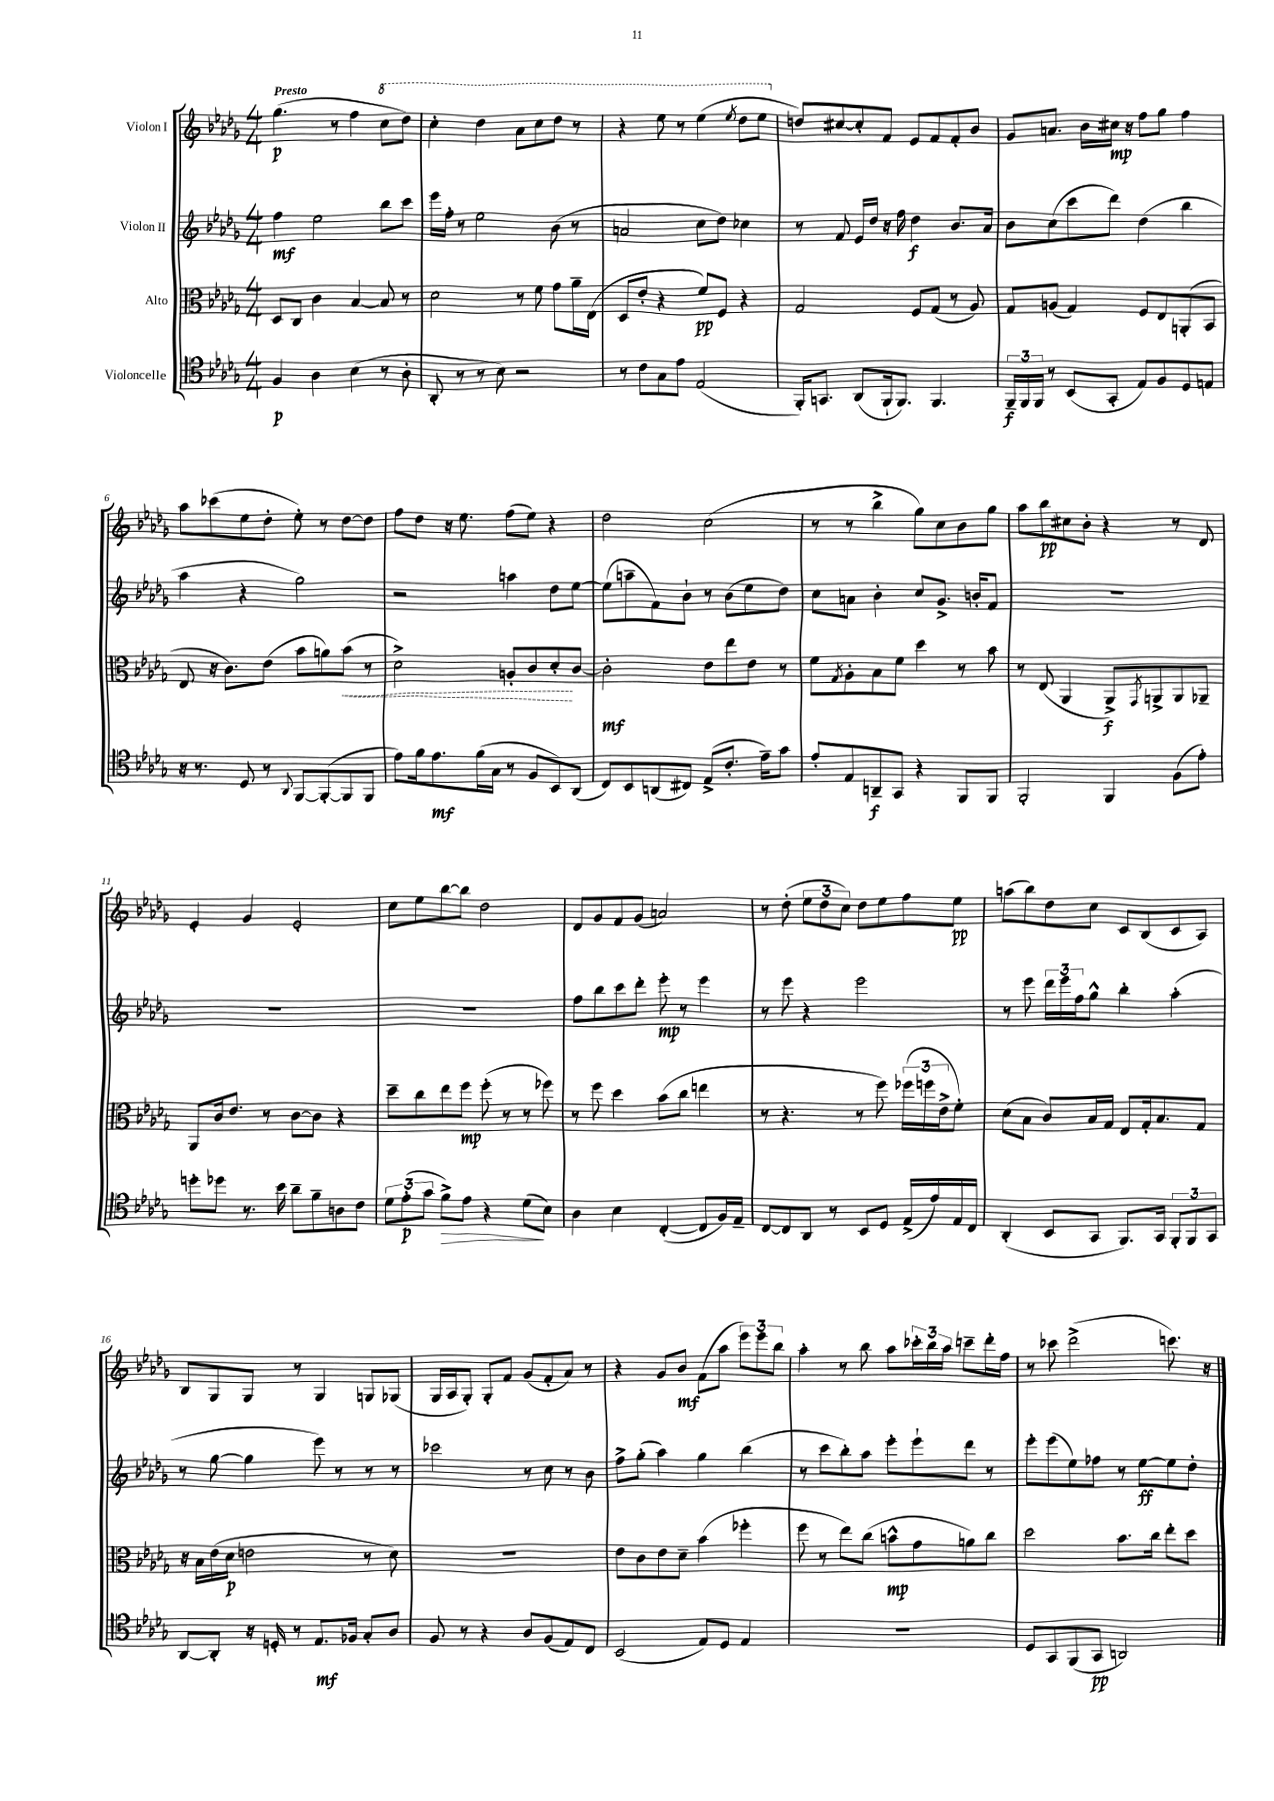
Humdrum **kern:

**kern	**dynam	**kern	**dynam	**kern	**dynam	**kern	**dynam
*part4	*part4	*part3	*part3	*part2	*part2	*part1	*part1
*staff4	*staff4	*staff3	*staff3	*staff2	*staff2	*staff1	*staff1
*I"Violoncelle	*	*I"Alto	*	*I"Violon II	*	*I"Violon I	*
*clefC4	*	*clefC3	*	*clefG2	*	*clefG2	*
*k[b-e-a-d-g-]	*	*k[b-e-a-d-g-]	*	*k[b-e-a-d-g-]	*	*k[b-e-a-d-g-]	*
*M4/4	*	*M4/4	*	*M4/4	*	*M4/4	*
=1	=1	=1	=1	=1	=1	=1	=1
!	!	!	!	!	!	!LO:TX:a:B:t=Presto	!
4F/	p	8D-/L	.	4ff\	mf	(4.gg-\	p
.	.	8C/J	.	.	.	.	.
4A-\	.	4c\	.	2ee-\	.	.	.
.	.	.	.	.	.	8r	.
(4B-\	.	[4B-/	.	.	.	4ff\	.
*	*	*	*	*	*	*8va	*
8r	.	8B-/]	.	8bb-\L	.	8ccc\L	.
8A-'\	.	8r	.	8ccc\J	.	8ddd-\J)	.
=2	=2	=2	=2	=2	=2	=2	=2
8AA-'/	.	2d-\	.	16eee-\LL	.	4ccc'\	.
.	.	.	.	16ff'\JJ	.	.	.
8r	.	.	.	8r	.	.	.
8r	.	.	.	2ee-\	.	4ddd-\	.
8B-\)	.	.	.	.	.	.	.
2r	.	8r	.	.	.	8aa-\L	.
.	.	8f\	.	.	.	8ccc\	.
.	.	8g-\L	.	(8b-\	.	8ddd-\J	.
.	.	16a-~\L	.	8r	.	8r	.
.	.	(16E-\JJ	.	.	.	.	.
=3	=3	=3	=3	=3	=3	=3	=3
8r	.	8D-/L	.	2an/	.	4r	.
8c\L	.	8e-'/J	.	.	.	.	.
8G-\	.	4r	.	.	.	8eee-\	.
8e-\J	.	.	.	.	.	8r	.
(2E-/	.	8f/L)	pp	8cc\L	.	(4eee-\	.
.	.	8F/J	.	8dd-\J)	.	.	.
.	.	.	.	.	.	8qeee-/	.
.	.	4r	.	4cc-X\	.	8ddd-\L	.
.	.	.	.	.	.	8eee-\J	.
=4	=4	=4	=4	=4	=4	=4	=4
*	*	*	*	*	*	*X8va	*
16FF'/KL)	.	2G-/	.	8r	.	8ddn/L)	.
8.GGn/J	.	.	.	.	.	.	.
.	.	.	.	8f/	.	[8cc#X/	.
(8AA-/L	.	.	.	16e-/LL	.	8cc#'/]	.
.	.	.	.	16dd-/JJ	.	.	.
16FF`/k	.	.	.	16r	.	8f/J	.
8.FF/J)	.	.	.	16ff\	.	.	.
.	.	8F/L	.	4dd-\	f	8e-/L	.
4.FF/	.	(8G-/J	.	.	.	8f/	.
.	.	8r	.	8.b-/L	.	8f'/	.
.	.	8A-/)	.	.	.	8b-/J	.
.	.	.	.	16a-/Jk	.	.	.
=5	=5	=5	=5	=5	=5	=5	=5
24FF~/LL	f	8G-/L	.	8b-\L	.	8g-/L	.
24FF/	.	.	.	.	.	.	.
24FF/JJ	.	.	.	.	.	.	.
8r	.	(8An/J	.	(8cc\	.	8.an/J	.
(8BB-/L	.	4G-/)	.	8ccc\	.	.	.
.	.	.	.	.	.	16b-\LL	.
8GG-'/J	.	.	.	8ddd-\J)	.	16cc#X\JJ	mp
.	.	.	.	.	.	16r	.
8E-/L)	.	8F/L	.	(4dd-\	.	8ff\L	.
8F/	.	8E-/	.	.	.	8gg-\J	.
8D-/	.	(8AAn'/	.	4bb-\	.	4ff\	.
8En/J	.	8BB-/J	.	.	.	.	.
!!LO:LB:g=z
=6	=6	=6	=6	=6	=6	=6	=6
16r	.	8E-/	.	4aa-\	.	8aa-\L	.
8.r	.	.	.	.	.	.	.
.	.	16r	.	.	.	(8ccc-X\	.
.	.	8.c\L)	.	.	.	.	.
8D-/	.	.	.	4r	.	8ee-\	.
8r	.	(8e-\J	.	.	.	8dd-'\J	.
8qqAA-/	.	.	.	.	.	.	.
[8FF/L	.	8b-\L	.	2gg-\)	.	8ee-'\)	.
(8FF'/_	.	8an\)	.	.	.	8r	.
!	!	!	!LO:HP:b	!	!	!	!
8FF/]	.	(8b-\J	<	.	.	[8dd-\L	.
8FF/J	.	8r	.	.	.	8dd-\J]	.
=7	=7	=7	=7	=7	=7	=7	=7
8e-\L)	.	2d-^\)	.	2r	.	8ff\L	.
16f\k	.	.	.	.	.	8dd-\J	.
8.e-\	mf	.	.	.	.	.	.
.	.	.	.	.	.	16r	.
.	.	.	.	.	.	8.ee-\	.
(16f\L	.	.	.	.	.	.	.
16G-\JJ	.	.	.	.	.	.	.
8r	.	8An'/L	.	4aan\	.	(8ff\L	.
8F/L	.	8c/	.	.	.	8ee-\J)	.
8BB-/)	.	8d-'/	.	8dd-\L	.	4r	.
(8AA-/J	.	[8c/J	[	[8ee-\J	.	.	.
=8	=8	=8	=8	=8	=8	=8	=8
8C/L)	.	2c'\]	mf	(8ee-\L]	.	2dd-\	.
8BB-/	.	.	.	8aan~\	.	.	.
(8AAn/	.	.	.	8f\)	.	.	.
8C#X/J)	.	.	.	8b-`\J	.	.	.
(8E-^/L	.	8e-\L	.	8r	.	(2cc\	.
8.c'/J	.	8ee-\	.	(8b-\L	.	.	.
.	.	8e-\J	.	8ee-\	.	.	.
16e-~\KL)	.	.	.	.	.	.	.
8g-\J	.	8r	.	8dd-\J)	.	.	.
=9	=9	=9	=9	=9	=9	=9	=9
8e-'/L	.	8f\L	.	8cc\L	.	8r	.
.	.	8qG-/	.	.	.	.	.
8E-/	.	8A-'\	.	8an\J	.	8r	.
8AAn~/	f	8B-\	.	4b-'\	.	4bb-^\	.
8GG-/J	.	8f\J	.	.	.	.	.
4r	.	4dd-\	.	8cc/L	.	8gg-\L)	.
.	.	.	.	8.g-^/J	.	8cc\	.
8FF/L	.	8r	.	.	.	8b-\	.
.	.	.	.	16bn'/KL	.	.	.
8FF/J	.	8b-\	.	8f/J	.	8gg-\J	.
=10	=10	=10	=10	=10	=10	=10	=10
2FF'/	.	8r	.	1r	.	8aa-\L	.
.	.	(8E-/	.	.	.	8bb-\	pp
.	.	4AA-/	.	.	.	8cc#X\	.
.	.	.	.	.	.	8b-'\J	.
4FF/	.	8AA-^/L)	f	.	.	4r	.
.	.	8qGG-/	.	.	.	.	.
.	.	8AAn^/	.	.	.	.	.
(8F\L	.	8AA/	.	.	.	8r	.
8e-'\J)	.	8AA-X~/J	.	.	.	8d-/	.
!!LO:LB:g=z
=11	=11	=11	=11	=11	=11	=11	=11
8ddn'\L	.	8AA-/L	.	1r	.	4e-'/	.
8dd-X\J	.	16c/k	.	.	.	.	.
.	.	8.e-/J	.	.	.	.	.
8.r	.	.	.	.	.	4g-/	.
.	.	8r	.	.	.	.	.
16b-\	.	.	.	.	.	.	.
8a-~\L	.	[8c\L	.	.	.	2e-'/	.
8f~\	.	8c\J]	.	.	.	.	.
8An\	.	4r	.	.	.	.	.
8c\J	.	.	.	.	.	.	.
=12	=12	=12	=12	=12	=12	=12	=12
12d-\L	.	8dd-~\L	.	1r	.	8cc\L	.
(12e-'\	p	.	.	.	.	.	.
.	.	8cc\	.	.	.	8ee-\	.
12g-\J	.	.	.	.	.	.	.
!	!LO:HP:b	!	!	!	!	!	!
8f^\L)	>	8ee-\	.	.	.	[8bb-\	.
8e-\J	.	8ff\J	mp	.	.	8bb-\J]	.
4r	.	(8ff'\	.	.	.	2dd-\	.
.	.	8r	.	.	.	.	.
(8d-\L	.	8r	.	.	.	.	.
8B-\J)	]	8ff-X\)	.	.	.	.	.
=13	=13	=13	=13	=13	=13	=13	=13
4A-\	.	8r	.	8ff\L	.	8d-/L	.
.	.	8ff\	.	8bb-\	.	8g-/	.
4B-\	.	4dd-\	.	8ccc\	.	8f/	.
.	.	.	.	8ddd-'\J	.	(8g-/J	.
([4C'/	.	(8b-\L	.	8eee-'\	mp	2an/)	.
.	.	8cc\J	.	8r	.	.	.
8C/L]	.	4een\	.	4eee-\	.	.	.
16F/L)	.	.	.	.	.	.	.
16E-~/JJ	.	.	.	.	.	.	.
=14	=14	=14	=14	=14	=14	=14	=14
[8C/L	.	8r	.	8r	.	8r	.
8C/]	.	4.r	.	8eee-\	.	(8dd-'\	.
8AA-/J	.	.	.	4r	.	12ee-\L	.
.	.	.	.	.	.	12dd-\	.
8r	.	.	.	.	.	.	.
.	.	.	.	.	.	12cc\J)	.
8BB-/L	.	8r	.	2eee-\	.	8dd-\L	.
8D-/J	.	8ff\)	.	.	.	8ee-\	.
(16E-^/LL	.	(24ff-X\LL	.	.	.	8ff\	.
.	.	24ffn\	.	.	.	.	.
16e-/)	.	.	.	.	.	.	.
.	.	24e-^\J	.	.	.	.	.
16E-/	.	8f'\J)	.	.	.	8ee-\J	pp
16C/JJ	.	.	.	.	.	.	.
=15	=15	=15	=15	=15	=15	=15	=15
(4AA-'/	.	(8d-\L	.	8r	.	(8aan\L	.
.	.	8B-\J	.	8eee-\	.	8bb-\)	.
8BB-/L	.	8c/L)	.	24ddd-\LL	.	8dd-\	.
.	.	.	.	24eee-\	.	.	.
.	.	.	.	24ff\J	.	.	.
8GG-/J	.	16B-/L	.	8gg-^^\J	.	8cc\J	.
.	.	16G-/JJ	.	.	.	.	.
8.FF/L)	.	8E-/L	.	4bb-'\	.	8c/L	.
.	.	16G-'/k	.	.	.	(8B-/	.
16GG-/Jk	.	8.B-/	.	.	.	.	.
12FF'/L	.	.	.	(4aa-'\	.	8c/	.
12FF/	.	.	.	.	.	.	.
.	.	8G-/J	.	.	.	8A-/J)	.
12GG-/J	.	.	.	.	.	.	.
!!LO:LB:g=z
=16	=16	=16	=16	=16	=16	=16	=16
[8AA-/L	.	16r	.	8r	.	8B-/L	.
.	.	16B-\LL	.	.	.	.	.
8AA-'/J]	.	(16e-\	.	[8gg-\	.	8G-/	.
.	.	16d-\JJ	p	.	.	.	.
16r	.	2en\	.	4gg-\]	.	8G-/J	.
16Dn'/	.	.	.	.	.	.	.
8r	.	.	.	.	.	8r	.
8.E-/L	mf	.	.	8eee-\)	.	4G-/	.
.	.	.	.	8r	.	.	.
16F-X/Jk	.	.	.	.	.	.	.
8G-'/L	.	8r	.	8r	.	8Gn/L	.
8A-/J	.	8d-\)	.	8r	.	(8G-X/J	.
=17	=17	=17	=17	=17	=17	=17	=17
8F/	.	1r	.	2ccc-X\	.	16G-/LL	.
.	.	.	.	.	.	16A-/J	.
8r	.	.	.	.	.	8G-'/J)	.
4r	.	.	.	.	.	8G-'/L	.
.	.	.	.	.	.	8f/J	.
8A-/L	.	.	.	8r	.	(8g-/L	.
(8F/	.	.	.	8cc\	.	8f'/	.
8E-/)	.	.	.	8r	.	8a-/J)	.
8C/J	.	.	.	8b-\	.	8r	.
=18	=18	=18	=18	=18	=18	=18	=18
(2BB-/	.	8e-\L	.	8ff^\L	.	4r	.
.	.	8c\	.	(8gg-'\J	.	.	.
.	.	8e-\	.	4aa-\)	.	8g-/L	.
.	.	8d-~\J	.	.	.	8b-/J	mf
8E-/L)	.	(4b-\	.	4gg-\	.	(8f\L	.
8D-/J	.	.	.	.	.	8aa-\J	.
4E-/	.	4ff-X'\	.	(4bb-\	.	12eee-\L)	.
.	.	.	.	.	.	12eee-\	.
.	.	.	.	.	.	12bb-\J	.
=19	=19	=19	=19	=19	=19	=19	=19
1r	.	8ff\	.	8r	.	4aa-'\	.
.	.	8r	.	8ccc\L	.	.	.
.	.	8ee-\L)	.	8bb-'\)	.	8r	.
.	.	(8cc\J	.	8aa-\J	.	8bb-\	.
.	.	8bn^^\L	mp	8eee-'\L	.	8aa-\L	.
.	.	8g-\	.	8eee-`\	.	24ccc-X'\L	.
.	.	.	.	.	.	24bb-\	.
.	.	.	.	.	.	24aa-\JJ	.
.	.	8an\)	.	8ddd-\J	.	8cccn~\L	.
.	.	8cc\J	.	8r	.	16ddd-'\L	.
.	.	.	.	.	.	16ff\JJ	.
=20	=20	=20	=20	=20	=20	=20	=20
8D-/L	.	2dd-\	.	8eee-'\L	.	8r	.
8GG-/	.	.	.	(8eee-\	.	8ccc-X\	.
(8FF/	.	.	.	8ee-\)	.	(2ddd-^\	.
8GG-/J	pp	.	.	8ff-X\J	.	.	.
2AAn/)	.	8.b-\L	.	8r	.	.	.
.	.	.	.	[8ee-\L	ff	.	.
.	.	16cc\Jk	.	.	.	.	.
.	.	8ee-'\L	.	8ee-\]	.	8.cccn\)	.
.	.	8dd-\J	.	8dd-'\J	.	.	.
.	.	.	.	.	.	16r	.
==	==	==	==	==	==	==	==
*-	*-	*-	*-	*-	*-	*-	*-
